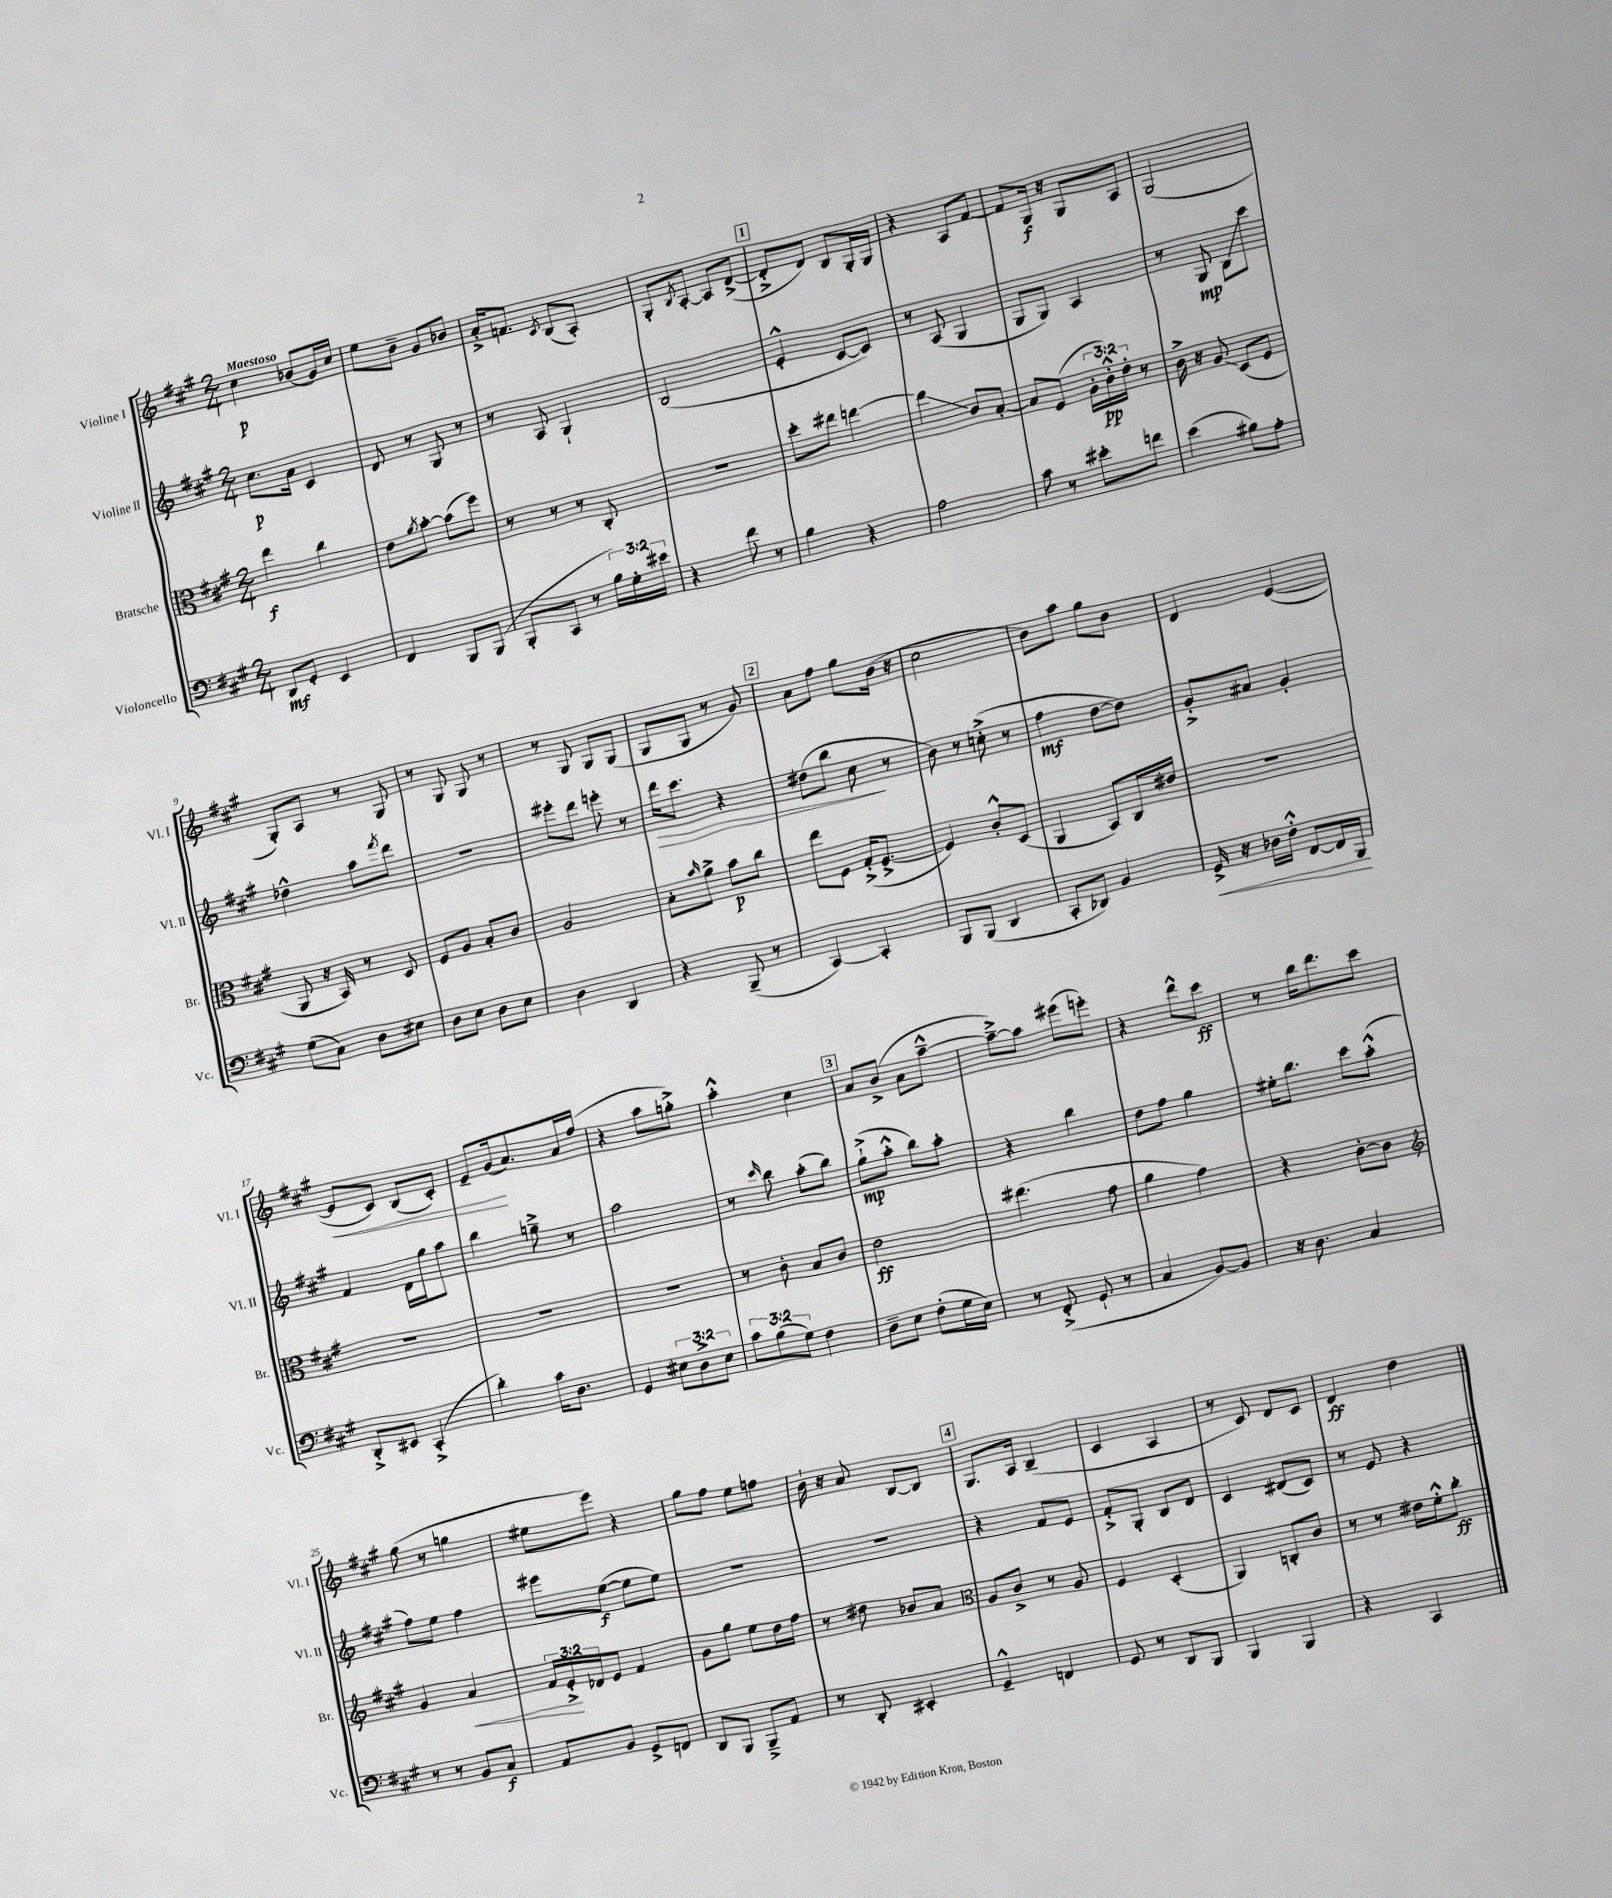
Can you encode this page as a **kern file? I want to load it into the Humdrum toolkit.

**kern	**kern	**kern	**kern
*staff4	*staff3	*staff2	*staff1
*clefF4	*clefC3	*clefG2	*clefG2
*k[f#c#g#]	*k[f#c#g#]	*k[f#c#g#]	*k[f#c#g#]
*M2/4	*M2/4	*M2/4	*M2/4
8DD	4ee	8.cc#	4cc#
8GG#'	.	.	.
.	.	16a	.
4EE	4cc#	4c#	(8b-
.	.	.	16g#)
.	.	.	16cc#
=	=	=	=
4FF#	8e	8d	8ee
.	8qa	.	.
.	[8b'	8r	8b~
8BBB	(8b]	8G#	8g#
(8BBB	8ff#)	8r	8b-
=	=	=	=
8BBB'	8r	8r	16a'^
.	.	.	8.f
8CC#	8r	8A	.
.	.	.	8qc#
8r	8r	4G#`	(8B
24B)	8C#'	.	8A')
24G#'	.	.	.
24e#	.	.	.
=	=	=	=
4r	2r	(2B	8G#'
.	.	.	8qB
.	.	.	[8A'
8f#	.	.	8A]
8r	.	.	([8d^
=	=	=	=
4B	8dd'	4e'^^	8d'^]
.	8ee#	.	8d)
4r	[4ee	[8c#	8B
.	.	8c#])	16G#'
.	.	.	16G#
=	=	=	=
2A	4ee]	8r	4r
.	.	(8A	.
.	8c#	4G#	8A
.	[8B'	.	[8f#
=	=	=	=
8c#	8B]	8G#	8f#]
8r	(8F#	8G#)	16G#
.	.	.	16r
8e#'	24A'	4A	8G#
.	24c#'^^)	.	.
.	24e'	.	.
8f	8r	.	8A
=	=	=	=
(4e	16c#^	8r	(2G#
.	16r	.	.
.	8A	8G#	.
8B#)	(8D	8B	.
8A'	8F#	8ccc#	.
=	=	=	=
(8G#	8AA	4dd-^^	8G#')
8C#)	16r	.	8A
.	16BB)	.	.
8D	8r	8aa	8r
.	.	8qfff#	.
8E#	8D	8ddd	8G#
=	=	=	=
8D	8F#	2r	8r
8E	8A	.	8G#
8D	8B'	.	8G#
8E	8c#	.	8r
=	=	=	=
4D	2A	8eee#'	8r
.	.	8ddd	8G#
4DD	.	8eee'	8G#
.	.	8r	(8G#
=	=	=	=
4r	8B'	16ddd	8G#
.	.	8.ccc#	.
.	16qqb	.	.
.	8a^	.	8G#
(8BBB~	8b	4r	8r
8r	8cc#	.	8g#)
=	=	=	=
[4CC#)	8ee	(8dd#	8a
.	8F#	8bb	8ff#
4CC#']	(16G#'^	8cc#	8gg#
.	[8.F#^	.	.
.	.	8r	(16b
.	.	.	16r
=	=	=	=
8BBB	4F#])	8b)	2cc#
(8BBB	.	8r	.
4DD	8c#'^^	(8cc'^	.
.	(8D	8r	.
=	=	=	=
8CC#'	4AA	4ff#	8b)
8DD-)	.	.	8aa
4BB	8BB)	[8dd	8gg#
.	16C#	8dd])	8b
.	16e#	.	.
=	=	=	=
16GG#^	2r	8g#'^	4d
16r	.	.	.
16D-	.	8a#	.
16F#'^^	.	.	.
[8FF#	.	4g#'	([4e
16FF#]	.	.	.
16BBB	.	.	.
=	=	=	=
8DD'^	2r	4f#	8e]
8EE#	.	.	8c#)
(4CC#'^	.	16d	(8B
.	.	16gg#	.
.	.	8aa	8c#')
=	=	=	=
4d')	2r	4bb	8e~
.	.	.	(16g#
.	.	.	8.a)
16c#	.	8gg~^	.
8.D	.	.	.
.	.	8r	16a
.	.	.	(16ff#
=	=	=	=
4GG#	2r	2aa	4r
12E#	.	.	8aa
12D^	.	.	.
.	.	.	8gg'^)
12E#	.	.	.
=	=	=	=
12c#	8r	8r	4aa'^^
(12B	.	.	.
.	.	16qqccc#	.
.	8c#'	8bb	.
12G#)	.	.	.
4F#	8B	(8aa'	4cc#
.	8c#	8bb)	.
=	=	=	=
8D~	2e	(8gg#`^	8a
8E	.	8aa'^^	(8b^
(8F#'	.	8bb)	8a
16G#	.	8aa'	[8aa~^^
16E)	.	.	.
=	=	=	=
8r	(4.ee#	4r	8aa~^_)
(8FF#'^	.	.	8aa]
8GG#`	.	4bb	(8eee#
8r	8g#	.	8eee')
=	=	=	=
4C#	4a	8dd	4r
.	.	8ff#	.
[8BB)	4g#)	4gg#	8ddd^^
8BB]	.	.	8ccc#
=	=	=	=
16r	4r	16ee#'	8r
8.D	.	8.bb	.
.	.	.	16bb
.	.	.	8.ddd
4C#	[8c#'	8ccc#	.
.	8c#]	(8aa'^^	8ccc#
=	=	=	=
*	*clefG2	*	*
8r	4g#	8ff#)	(8gg#
8r	.	8ee	8r
8BB	4a	4ff#	4gg
8C#	.	.	.
=	=	=	=
8AA	24f#	8eee#	8ee#
.	24e'^	.	.
.	24d-	.	.
8BB	8e	([8ee	8eee)
8GG#^	4f#	8ee]	4r
8FF	.	8ee)	.
=	=	=	=
8DD	8g#	2r	8gg#
8BBB	8gg#	.	8ff#
8BBB~^	8ee	.	8ee
8AA	16dd	.	8ff
.	16ff#	.	.
=	=	=	=
8r	8r	2r	16b`
.	.	.	16r
8DD'	8dd#	.	8a
4EE#'	8b-	.	[8B
.	8a	.	8B]
=	=	=	=
*	*clefC3	*	*
4GG#~^^	8A	4r	8.G#
.	8c#^	.	.
.	.	.	16A
4FF	8r	8f#	(4B~
.	8A	8e	.
=	=	=	=
8GG#	4F#	8f#'^	4c#
8r	.	8G#'	.
8DD	(4D'	8B	4A
8BBB	.	8d	.
=	=	=	=
4BBB	4AA)	4c#	8r
.	.	.	8c#)
4BBB	8C'	(8d#	8d
.	8c#	8c#)	8c#
=	=	=	=
4r	8r	8r	4d
.	8r	8e	.
4CC#	16e#	4r	4dd
.	16f#'^^	.	.
.	8cc#'	.	.
==	==	==	==
*-	*-	*-	*-
